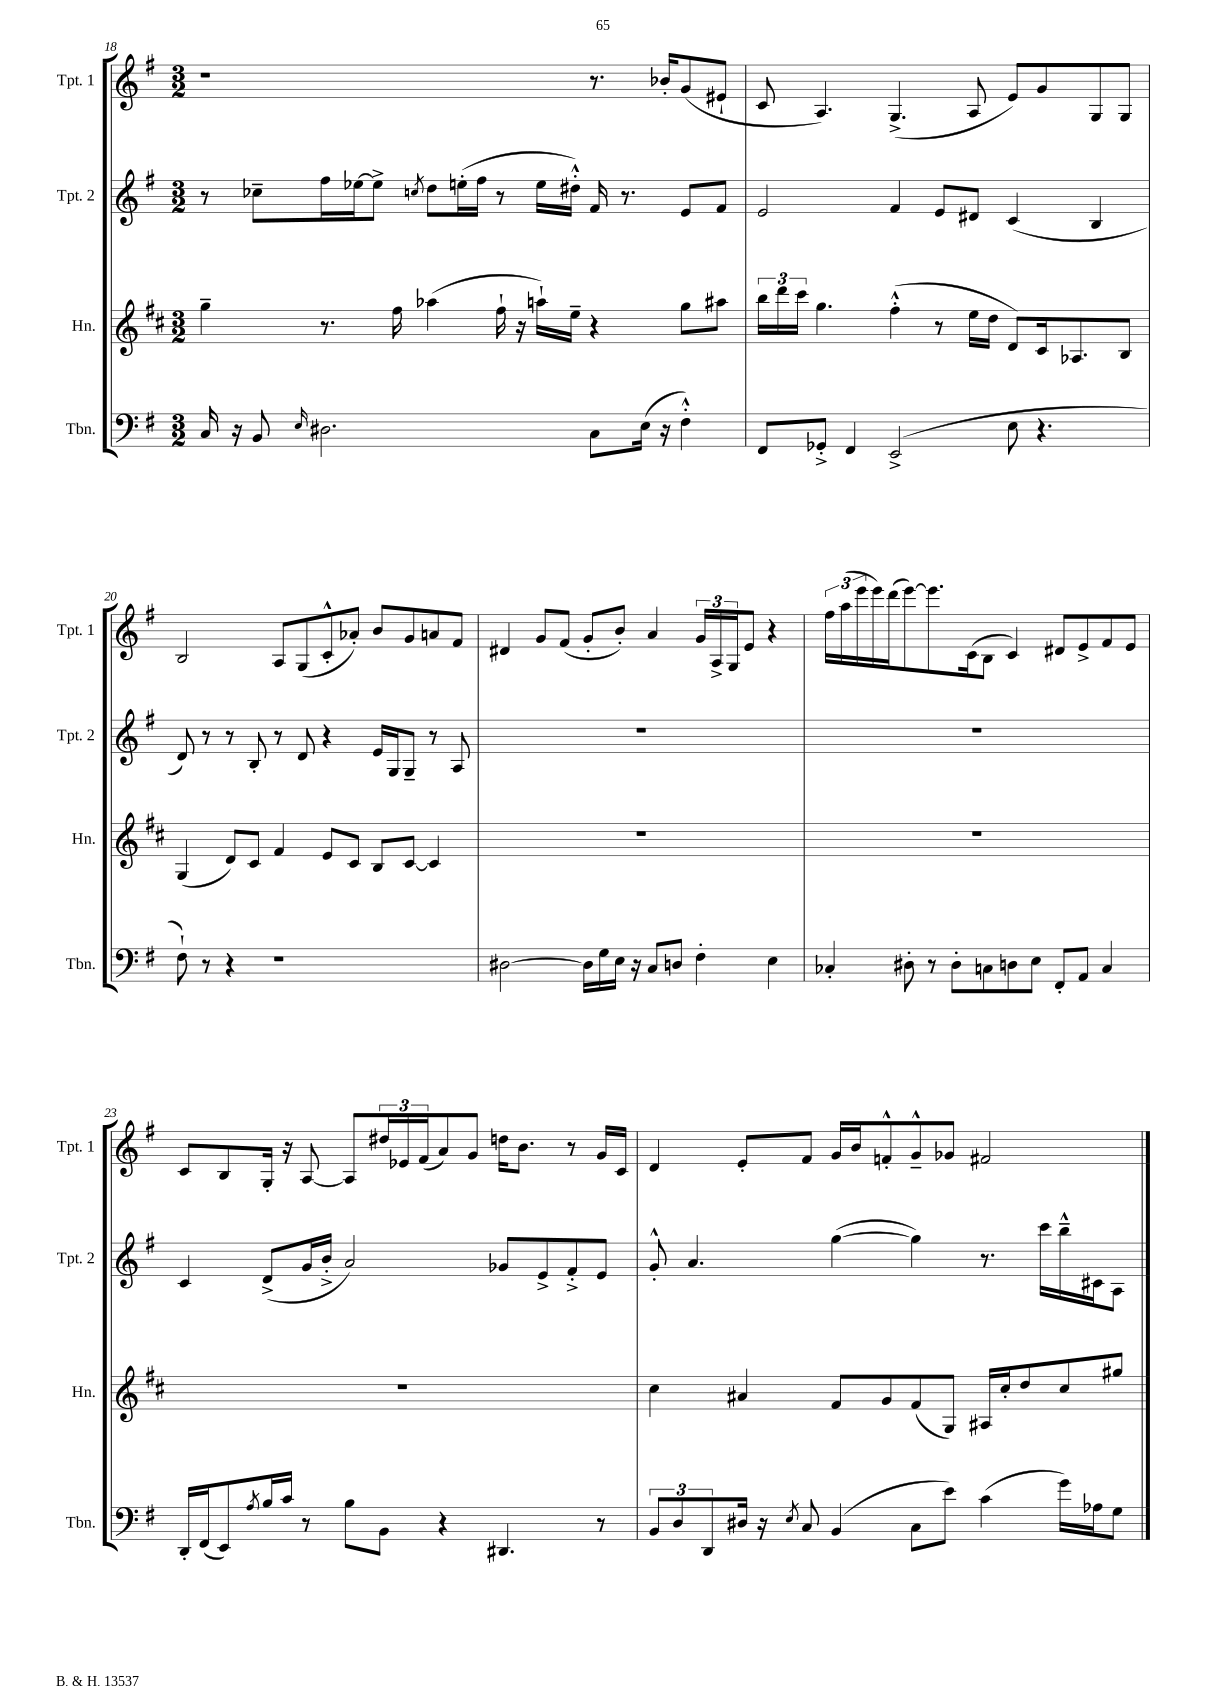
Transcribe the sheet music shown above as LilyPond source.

<<
\new StaffGroup <<
\new Staff = "s0" \with { instrumentName = "Tpt. 1" shortInstrumentName = "Tpt. 1" } {
    \clef treble \key g \major \numericTimeSignature \time 3/2
    r1 r8. bes'16-. g'8( eis'8-! |
    c'8 a4.) g4.->( a8 e'8) g'8 g8 g8 |
    b2 a8 g8( c'8-.-^ aes'8-.) b'8 g'8 a'8 fis'8 |
    dis'4 g'8 fis'8( g'8-. b'8-.) a'4 \tuplet 3/2 { g'16 a16-> g16 } e'8 r4 |
    \tuplet 3/2 { fis''16 a''16( e'''16 } e'''16) d'''16( e'''8~) e'''8. c'16( b8 c'4) dis'8 e'8-> fis'8 e'8 |
    c'8 b8 g16-. r16 a8~ a8 \tuplet 3/2 { dis''16 ees'16 fis'16( } a'8) g'8 d''16 b'8. r8 g'16 c'16 |
    d'4 e'8-. fis'8 g'16 b'16 f'8-.-^ g'8---^ ges'8 fis'2 \bar "|." |
}
\new Staff = "s1" \with { instrumentName = "Tpt. 2" shortInstrumentName = "Tpt. 2" } {
    \clef treble \key g \major \numericTimeSignature \time 3/2
    r8 ces''8-- fis''16 ees''16~ ees''8-> \acciaccatura { c''8 } d''8 e''16-.( fis''16 r8 e''16 dis''16-.-^) fis'16 r8. e'8 fis'8 |
    e'2 fis'4 e'8 dis'8 c'4( b4 |
    d'8) r8 r8 b8-. r8 d'8 r4 e'16 g16 g8-- r8 a8 |
    R1. |
    R1. |
    c'4 d'8->( g'16 b'16-.-> a'2) ges'8 e'8-> fis'8-.-> e'8 |
    g'8-.-^ a'4. g''4~( g''4) r8. c'''16 b''16---^ cis'16 a8 \bar "|." |
}
\new Staff = "s2" \with { instrumentName = "Hn." shortInstrumentName = "Hn." } {
    \clef treble \key d \major \numericTimeSignature \time 3/2
    g''4-- r8. fis''16 aes''4( fis''16-! r16 a''16-!) e''16-- r4 g''8 ais''8 |
    \tuplet 3/2 { b''16 d'''16 cis'''16 } g''4. fis''4-.-^( r8 e''16 d''16 d'8) cis'16 aes8. b8 |
    g4( d'8) cis'8 fis'4 e'8 cis'8 b8 cis'8~ cis'4 |
    R1. |
    R1. |
    R1. |
    cis''4 ais'4 fis'8 g'8 fis'8( g8) ais16 cis''16-. d''8 cis''8 gis''8 \bar "|." |
}
\new Staff = "s3" \with { instrumentName = "Tbn." shortInstrumentName = "Tbn." } {
    \clef bass \key g \major \numericTimeSignature \time 3/2
    c16 r16 b,8 \grace { e16 } dis2. c8 e16( r16 fis4-.-^) |
    fis,8 ges,8-.-> fis,4 e,2->( e8 r4. |
    fis8-!) r8 r4 r1 |
    dis2~ dis16 g16 e16 r16 c8 d8 fis4-. e4 |
    ces4-. dis8-. r8 dis8-. c8 d8 e8 fis,8-. a,8 c4 |
    d,16-. fis,16( e,8) \acciaccatura { a8 } b16 c'16 r8 b8 b,8 r4 dis,4. r8 |
    \tuplet 3/2 { b,8 d8 d,8 } dis16 r16 \acciaccatura { e8 } c8 b,4( c8 e'8) c'4( g'16) aes16 g8 \bar "|." |
}
>>
>>
\layout { \context { \Score currentBarNumber = #18 } }
